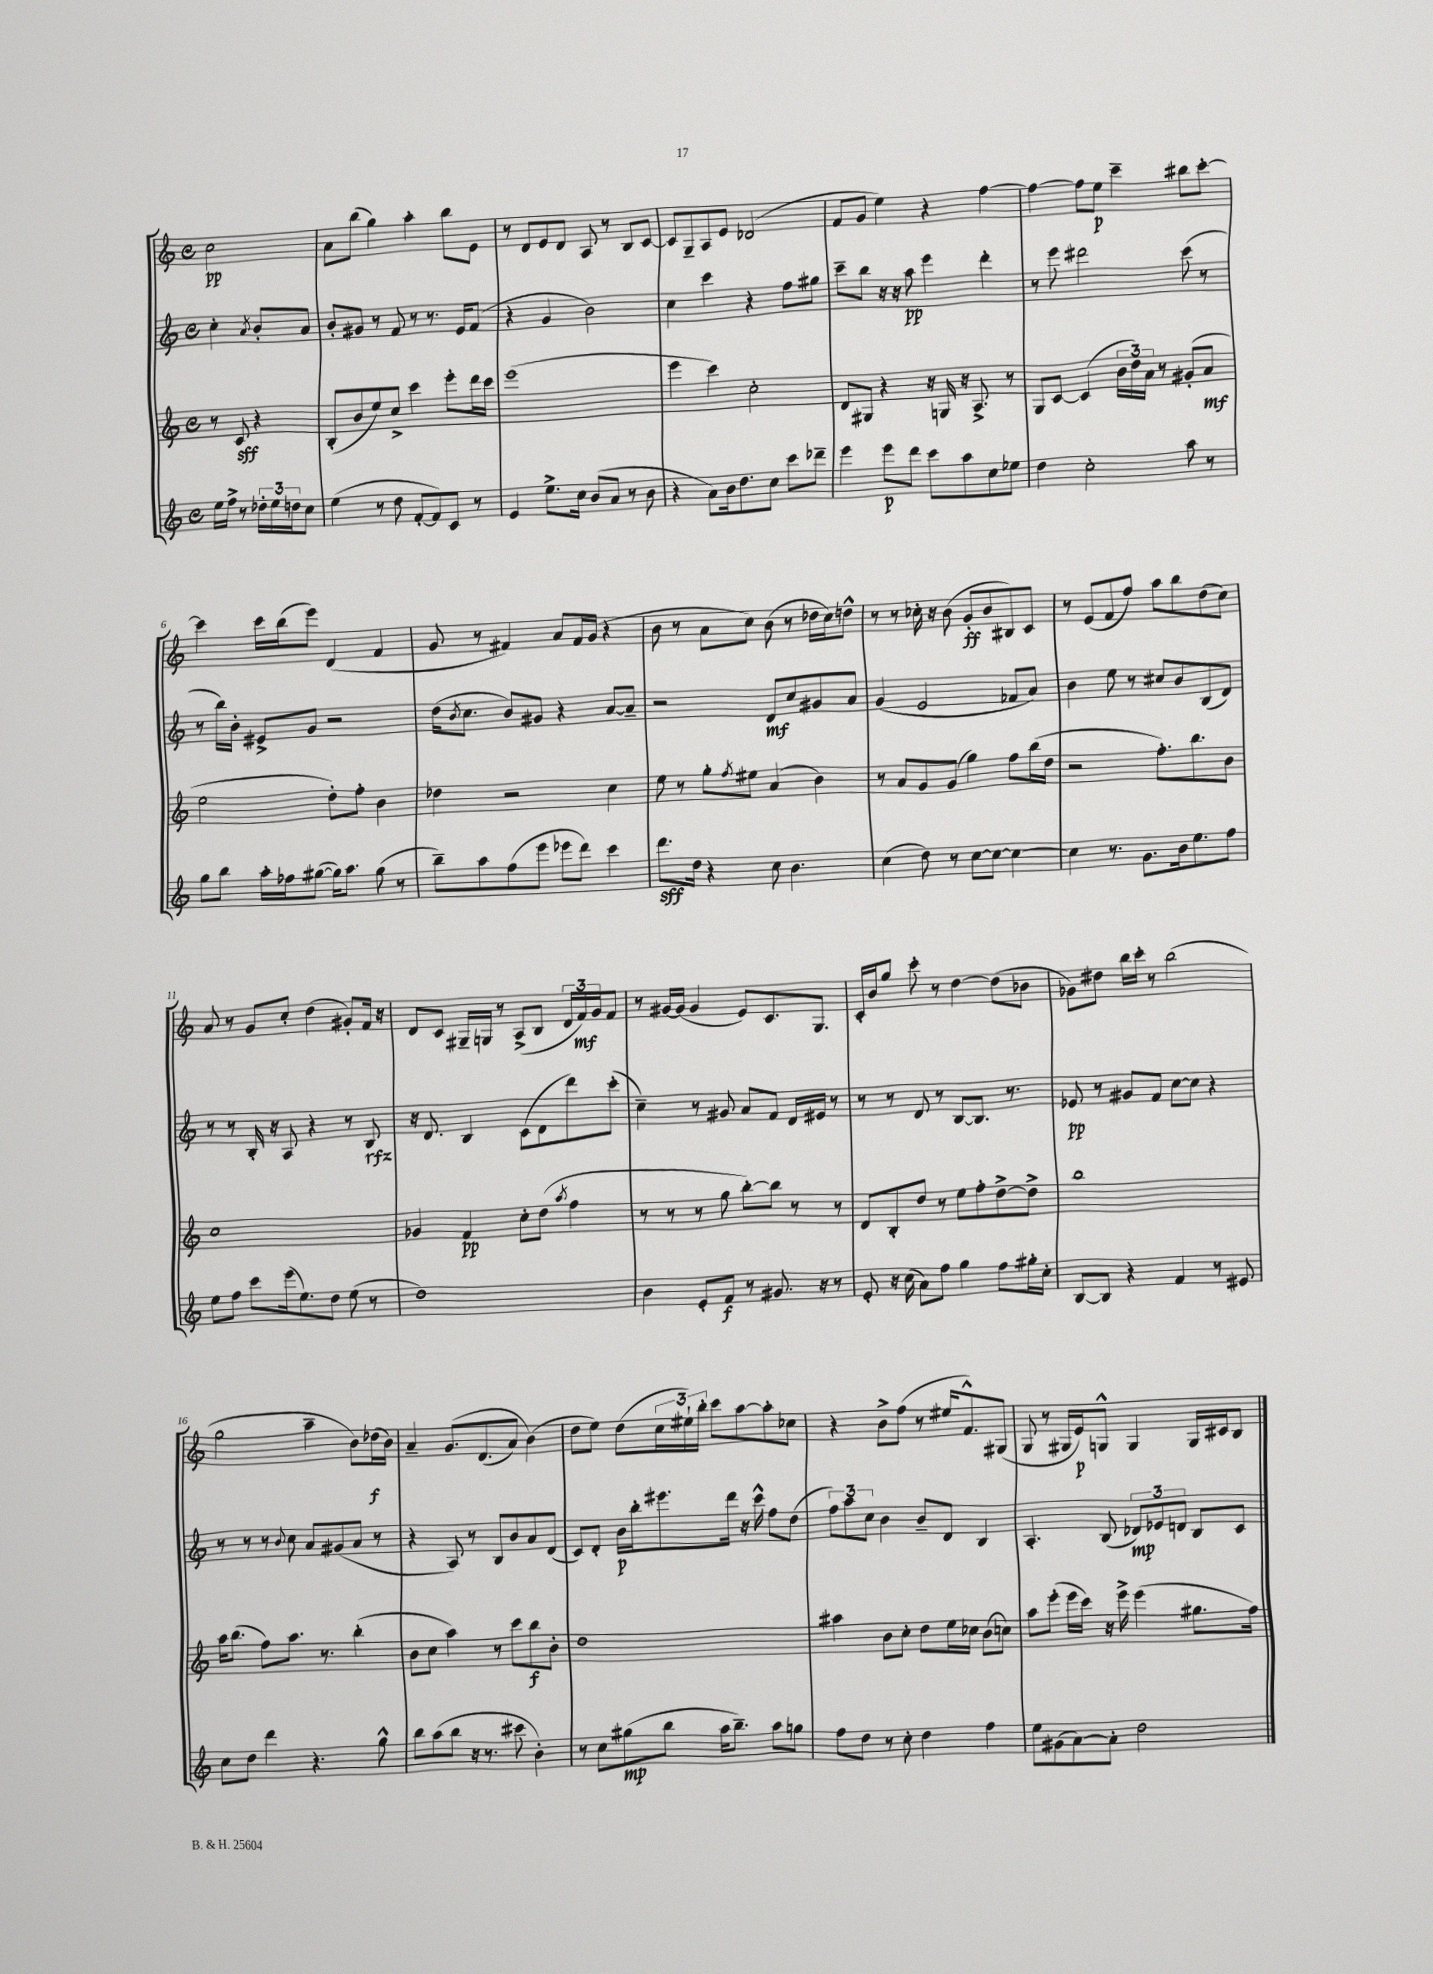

**kern	**dynam	**kern	**dynam	**kern	**dynam	**kern	**dynam
*part4	*part4	*part3	*part3	*part2	*part2	*part1	*part1
*staff4	*staff4	*staff3	*staff3	*staff2	*staff2	*staff1	*staff1
*clefG2	*	*clefG2	*	*clefG2	*	*clefG2	*
*k[]	*	*k[]	*	*k[]	*	*k[]	*
*M4/4	*	*M4/4	*	*M4/4	*	*M4/4	*
*met(c)	*	*met(c)	*	*met(c)	*	*met(c)	*
=	=	=	=	=	=	=	=
16ee\LL	.	8r	.	4cc'\	.	2cc\	pp
16ff^\JJ	.	.	.	.	.	.	.
8r	.	8c/	sff	.	.	.	.
.	.	.	.	8qa/	.	.	.
24dd-X'\LL	.	4r	.	8b'/L	.	.	.
24ee\	.	.	.	.	.	.	.
24ddn\J	.	.	.	.	.	.	.
8cc\J	.	.	.	8a/J	.	.	.
=1	=1	=1	=1	=1	=1	=1	=1
(4ee\	.	(8B'/L	.	8b'/L	.	8a\L	.
.	.	8b/	.	8g#X/J	.	(8bb\J	.
8r	.	8ee/)	.	8r	.	4gg\)	.
8dd\	.	8cc^/J	.	8f/	.	.	.
[8f'/L	.	4ccc\	.	8r	.	4aa'\	.
8f/])	.	.	.	8.r	.	.	.
8c/J	.	8eee'\L	.	.	.	8bb\L	.
.	.	.	.	16e/KL	.	.	.
8r	.	16ddd\L	.	(8f/J	.	8e\J	.
.	.	16ccc\JJ	.	.	.	.	.
=2	=2	=2	=2	=2	=2	=2	=2
4e/	.	(1eee	.	4r	.	8r	.
.	.	.	.	.	.	8d/L	.
8.ee^\L	.	.	.	4g/	.	8e/	.
.	.	.	.	.	.	8d/J	.
16cc\Jk	.	.	.	.	.	.	.
(8b/L	.	.	.	2b\)	.	8A/	.
8a/J	.	.	.	.	.	8r	.
8r	.	.	.	.	.	8B/L	.
8b\	.	.	.	.	.	[8c/J	.
=3	=3	=3	=3	=3	=3	=3	=3
4r	.	4eee\	.	4cc\	.	8c/L]	.
.	.	.	.	.	.	8G~/	.
8a\L)	.	4ccc\)	.	4ccc\	.	8A/	.
16b\k	.	.	.	.	.	8e/J	.
8.dd\	.	.	.	.	.	.	.
.	.	2cc'\	.	4r	.	(2d-X/	.
8cc\J	.	.	.	.	.	.	.
8ccc\L	.	.	.	8ff\L	.	.	.
8ddd-X~\J	.	.	.	8gg#X\J	.	.	.
=4	=4	=4	=4	=4	=4	=4	=4
4eee\	.	8d/L	.	8ccc~\L	.	8f/L	.
.	.	8G#X/J	.	8bb\J	.	8g/J	.
8eee\L	p	4r	.	16r	.	4ee\)	.
.	.	.	.	16r	.	.	.
8ddd\J	.	.	.	8aa\	pp	.	.
8ccc\L	.	16r	.	4eee\	.	4r	.
.	.	16Gn/	.	.	.	.	.
8aa\	.	16r	.	.	.	.	.
.	.	8.A^/	.	.	.	.	.
8cc\	.	.	.	4ddd'\	.	[4ff\	.
8ee-X\J	.	8r	.	.	.	.	.
=5	=5	=5	=5	=5	=5	=5	=5
4dd\	.	8G/L	.	8r	.	4ff\_	.
.	.	[8c/J	.	8eee\	.	.	.
2cc'\	.	(4c/]	.	2ddd#X\	.	8ff\L]	.
.	.	.	.	.	.	8ee\J	p
.	.	24b\LL	.	.	.	4ccc~\	.
.	.	24dd\)	.	.	.	.	.
.	.	24a\JJ	.	.	.	.	.
.	.	8r	.	.	.	.	.
8aa\	.	(8g#X'/L	.	(8ccc\	.	8bb#X\L	.
8r	.	8a/J	mf	8r	.	[8ccc'\J	.
!!LO:LB:g=z
=6	=6	=6	=6	=6	=6	=6	=6
8gg\L	.	2ee\	.	8r	.	4ccc\]	.
8bb\J	.	.	.	16bb\LL)	.	.	.
.	.	.	.	16b'\JJ	.	.	.
16aa'\LL	.	.	.	8e#X^/L	.	16ccc\LL	.
16ff-X\J	.	.	.	.	.	(16bb\J	.
([8gg#X\J	.	.	.	8g/J	.	8eee\J)	.
16gg#\KL])	.	8dd'\L)	.	2r	.	(4d/	.
8.aa\J	.	.	.	.	.	.	.
.	.	8ff'\J	.	.	.	.	.
(8gg#\	.	4b\	.	.	.	4f/	.
8r	.	.	.	.	.	.	.
=7	=7	=7	=7	=7	=7	=7	=7
8bb~\L)	.	4dd-X\	.	(16dd\KL	.	8g/	.
.	.	.	.	8qb/	.	.	.
.	.	.	.	8.cc\J	.	.	.
8aa\	.	.	.	.	.	8r	.
(8ff\	.	2r	.	8b/L)	.	4f#X/)	.
8eee\J	.	.	.	8g#X/J	.	.	.
8eee-X\L	.	.	.	4r	.	8a/L	.
8ddd\J)	.	.	.	.	.	16f#/L	.
.	.	.	.	.	.	(16g/JJ	.
4ccc\	.	4cc\	.	[8a/L	.	4r	.
.	.	.	.	8a~/J]	.	.	.
=8	=8	=8	=8	=8	=8	=8	=8
8.ddd\L	sff	8ee\	.	2r	.	8b\	.
.	.	8r	.	.	.	8r	.
16dd\Jk	.	.	.	.	.	.	.
4r	.	8gg'\L	.	.	.	8a\L	.
.	.	8qff/	.	.	.	.	.
.	.	8ee#X\J	.	.	.	8cc\J)	.
8cc\	.	(4a/	.	8d/L	mf	(8b\	.
4.b\	.	.	.	8cc/	.	8r	.
.	.	4b\)	.	8g#X/	.	16dd-X\LL	.
.	.	.	.	.	.	16cc\J)	.
.	.	.	.	8a/J	.	8ddn^^\J	.
=9	=9	=9	=9	=9	=9	=9	=9
(4cc\	.	8r	.	(4g/	.	8r	.
.	.	8a/L	.	.	.	8r	.
8dd\)	.	8g/	.	2e/	.	16cc-X'\	.
.	.	.	.	.	.	16r	.
8r	.	(8g/J	.	.	.	(8b\	.
[8cc\L	.	4gg\)	.	.	.	8g'/L	ff
8cc\J_	.	.	.	.	.	8b/	.
4cc\_	.	8ff\L	.	8f-X/L	.	8B#X/)	.
.	.	(16bb\L	.	8a/J)	.	8c/J	.
.	.	16dd\JJ	.	.	.	.	.
=10	=10	=10	=10	=10	=10	=10	=10
4cc\]	.	2r	.	4b\	.	8r	.
.	.	.	.	.	.	(8e/L	.
8.r	.	.	.	8ee\	.	8f/	.
.	.	.	.	8r	.	8ff/J)	.
8.g\L	.	.	.	.	.	.	.
.	.	8.ff'\L)	.	8cc#X/L	.	8aa\L	.
16b\k	.	.	.	8b/	.	8bb\	.
8.ee\	.	8.bb\	.	.	.	.	.
.	.	.	.	(8B/	.	(8dd\	.
8ff\J	.	8b\J	.	8d/J)	.	8cc\J)	.
!!LO:LB:g=z
=11	=11	=11	=11	=11	=11	=11	=11
8ee\L	.	1cc	.	8r	.	8a/	.
8ff\J	.	.	.	8r	.	8r	.
8ccc\L	.	.	.	16B'/	.	8g/L	.
.	.	.	.	16r	.	.	.
(16eee\k	.	.	.	8A/	.	8cc'/J	.
8.ee\)	.	.	.	.	.	.	.
.	.	.	.	4r	.	(4dd\	.
8dd\J	.	.	.	.	.	.	.
(8ee\	.	.	.	8r	.	8g#X'/L)	.
8r	.	.	.	8B/	rfz	16f/Jk	.
.	.	.	.	.	.	16r	.
=12	=12	=12	=12	=12	=12	=12	=12
1dd)	.	4g-X/	.	16r	.	8d/L	.
.	.	.	.	8.d/	.	.	.
.	.	.	.	.	.	8c/J	.
.	.	4f/	pp	4B/	.	16G#X~/LL	.
.	.	.	.	.	.	16Gn/JJ	.
.	.	.	.	.	.	8r	.
.	.	8cc'\L	.	(8c\L	.	(8A^/L	.
.	.	(8dd\J	.	8d\	.	8B/J	.
.	.	8qaa/	.	.	.	.	.
.	.	4ff\	.	8ddd\)	.	24d/LL	.
.	.	.	.	.	.	24f/)	mf
.	.	.	.	.	.	24g/J	.
.	.	.	.	(8ccc'\J	.	8f/J	.
=13	=13	=13	=13	=13	=13	=13	=13
4b\	.	8r	.	4cc~\)	.	8r	.
.	.	8r	.	.	.	[16g#X/LL	.
.	.	.	.	.	.	(16g#/JJ]	.
8e'/L	.	8r	.	8r	.	4g#/	.
8f/J	f	8gg\	.	8g#X/	.	.	.
8r	.	[8bb'\L)	.	8a/L	.	8e/L)	.
8.g#X/	.	8bb\J]	.	8f/J	.	8.c/	.
.	.	8r	.	16d/LL	.	.	.
16r	.	.	.	16e#X/JJ	.	8.G/J	.
8r	.	8r	.	8r	.	.	.
=14	=14	=14	=14	=14	=14	=14	=14
8e'/	.	8d/L	.	8r	.	16c'/LL	.
.	.	.	.	.	.	16b/J	.
16r	.	8B'/	.	8r	.	8gg/J	.
(16cc\	.	.	.	.	.	.	.
8a\L)	.	8dd/J	.	8d/	.	8ccc'\	.
8ff\J	.	8r	.	8r	.	8r	.
4gg\	.	8ee\L	.	[8B/L	.	[4dd\	.
.	.	8ff'\	.	8.B/J]	.	.	.
8ff\L	.	[8dd^\	.	.	.	(8dd\L]	.
.	.	.	.	8.r	.	.	.
16gg#X'\L	.	8dd^\J]	.	.	.	8b-X\J	.
16cc'\JJ	.	.	.	.	.	.	.
=15	=15	=15	=15	=15	=15	=15	=15
[8B/L	.	1bb	.	8e-X/	pp	8g-X\L)	.
8B/J]	.	.	.	8r	.	8dd#X\J	.
4r	.	.	.	8g#X/L	.	16bb\LL	.
.	.	.	.	.	.	16ccc'\JJ	.
.	.	.	.	8f/J	.	8r	.
4f/	.	.	.	[8cc\L	.	(2bb\	.
.	.	.	.	8cc\J]	.	.	.
8r	.	.	.	4r	.	.	.
8e#X/	.	.	.	.	.	.	.
!!LO:LB:g=z
=16	=16	=16	=16	=16	=16	=16	=16
8cc\L	.	16aa\KL	.	8r	.	2gg\	.
.	.	(8.bb\J	.	.	.	.	.
8dd\J	.	.	.	8r	.	.	.
4ddd\	.	8ff\L)	.	8r	.	.	.
.	.	.	.	8qqb/	.	.	.
.	.	8.aa\J	.	8cc\	.	.	.
4.r	.	.	.	8a/L	.	4aa~\	.
.	.	8.r	.	.	.	.	.
.	.	.	.	(8g#X/	.	.	.
.	.	(4bb'\	.	8a/J	.	8b\L)	.
8gg^^\	.	.	.	8r	.	(16dd-X\L	f
.	.	.	.	.	.	16b\JJ)	.
=17	=17	=17	=17	=17	=17	=17	=17
8bb\L	.	8b\L	.	4r	.	4a~/	.
(8aa\	.	8cc\J	.	.	.	.	.
8bb\J	.	4aa\)	.	8A/)	.	(8.g/L	.
16r	.	.	.	8r	.	.	.
8.r	.	.	.	.	.	(8.d/	.
.	.	8r	.	8B/L	.	.	.
8ccc#X\	.	8ccc\L	.	8b/	.	8a/J)	.
4b'\)	.	8bb\	f	8a/	.	(4b\)	.
.	.	8b'\J	.	(8d/J	.	.	.
=18	=18	=18	=18	=18	=18	=18	=18
8r	.	1dd	.	8c/L)	.	8dd\L	.
8cc\L	.	.	.	8d'/J	.	8ee\J)	.
(8gg#X\	mp	.	.	16b\LL	p	(8dd\L	.
.	.	.	.	16bb'\J	.	.	.
8bb\J	.	.	.	8.eee#X\	.	24cc\L	.
.	.	.	.	.	.	24ee#X`\)	.
.	.	.	.	.	.	24bb'\JJ	.
16aa\KL	.	.	.	.	.	8ccc\L	.
8.bb~\J)	.	.	.	16ddd\Jk	.	.	.
.	.	.	.	16r	.	[8aa\	.
.	.	.	.	16ccc^^\	.	.	.
8aa\L	.	.	.	8ff\L	.	8aa'\]	.
8ggn\J	.	.	.	(8dd\J	.	8cc-X\J	.
=19	=19	=19	=19	=19	=19	=19	=19
8ff\L	.	4aa#X\	.	12ff\L)	.	4r	.
.	.	.	.	12aa\	.	.	.
8dd\J	.	.	.	.	.	.	.
.	.	.	.	12cc\J	.	.	.
8r	.	8b\L	.	4b\	.	8b^\L	.
8cc'\	.	8cc'\J	.	.	.	(8ff\J	.
4dd\	.	8dd\L	.	8b~/L	.	8r	.
.	.	16ee\L	.	8d/J	.	16ee#X/KL	.
.	.	16cc-X\JJ	.	.	.	8.f^^/)	.
4ff\	.	(8b\L	.	4B/	.	.	.
.	.	8ccn\J)	.	.	.	(8G#X/J	.
=20	=20	=20	=20	=20	=20	=20	=20
8ee\L	.	8aa\L	.	4.A'/	.	8G/	.
(8g#X\	.	(8eee'\J	.	.	.	8r	.
[8a\)	.	16eee\LL	.	.	.	16G#X/LL	.
.	.	16ccc\JJ)	.	.	.	16e/J)	p
8a'\J]	.	16r	.	(8B/	.	8Gn^^/J	.
.	.	16eee^\	.	.	.	.	.
2dd\	.	(4eee\	.	12d-X/L)	mp	4G/	.
.	.	.	.	12e-X/	.	.	.
.	.	.	.	12dn/J	.	.	.
.	.	8.gg#X\L	.	8B/L	.	16G/LL	.
.	.	.	.	.	.	16c#X/J	.
.	.	.	.	8c/J	.	8B/J	.
.	.	16ff\Jk)	.	.	.	.	.
==	==	==	==	==	==	==	==
*-	*-	*-	*-	*-	*-	*-	*-
